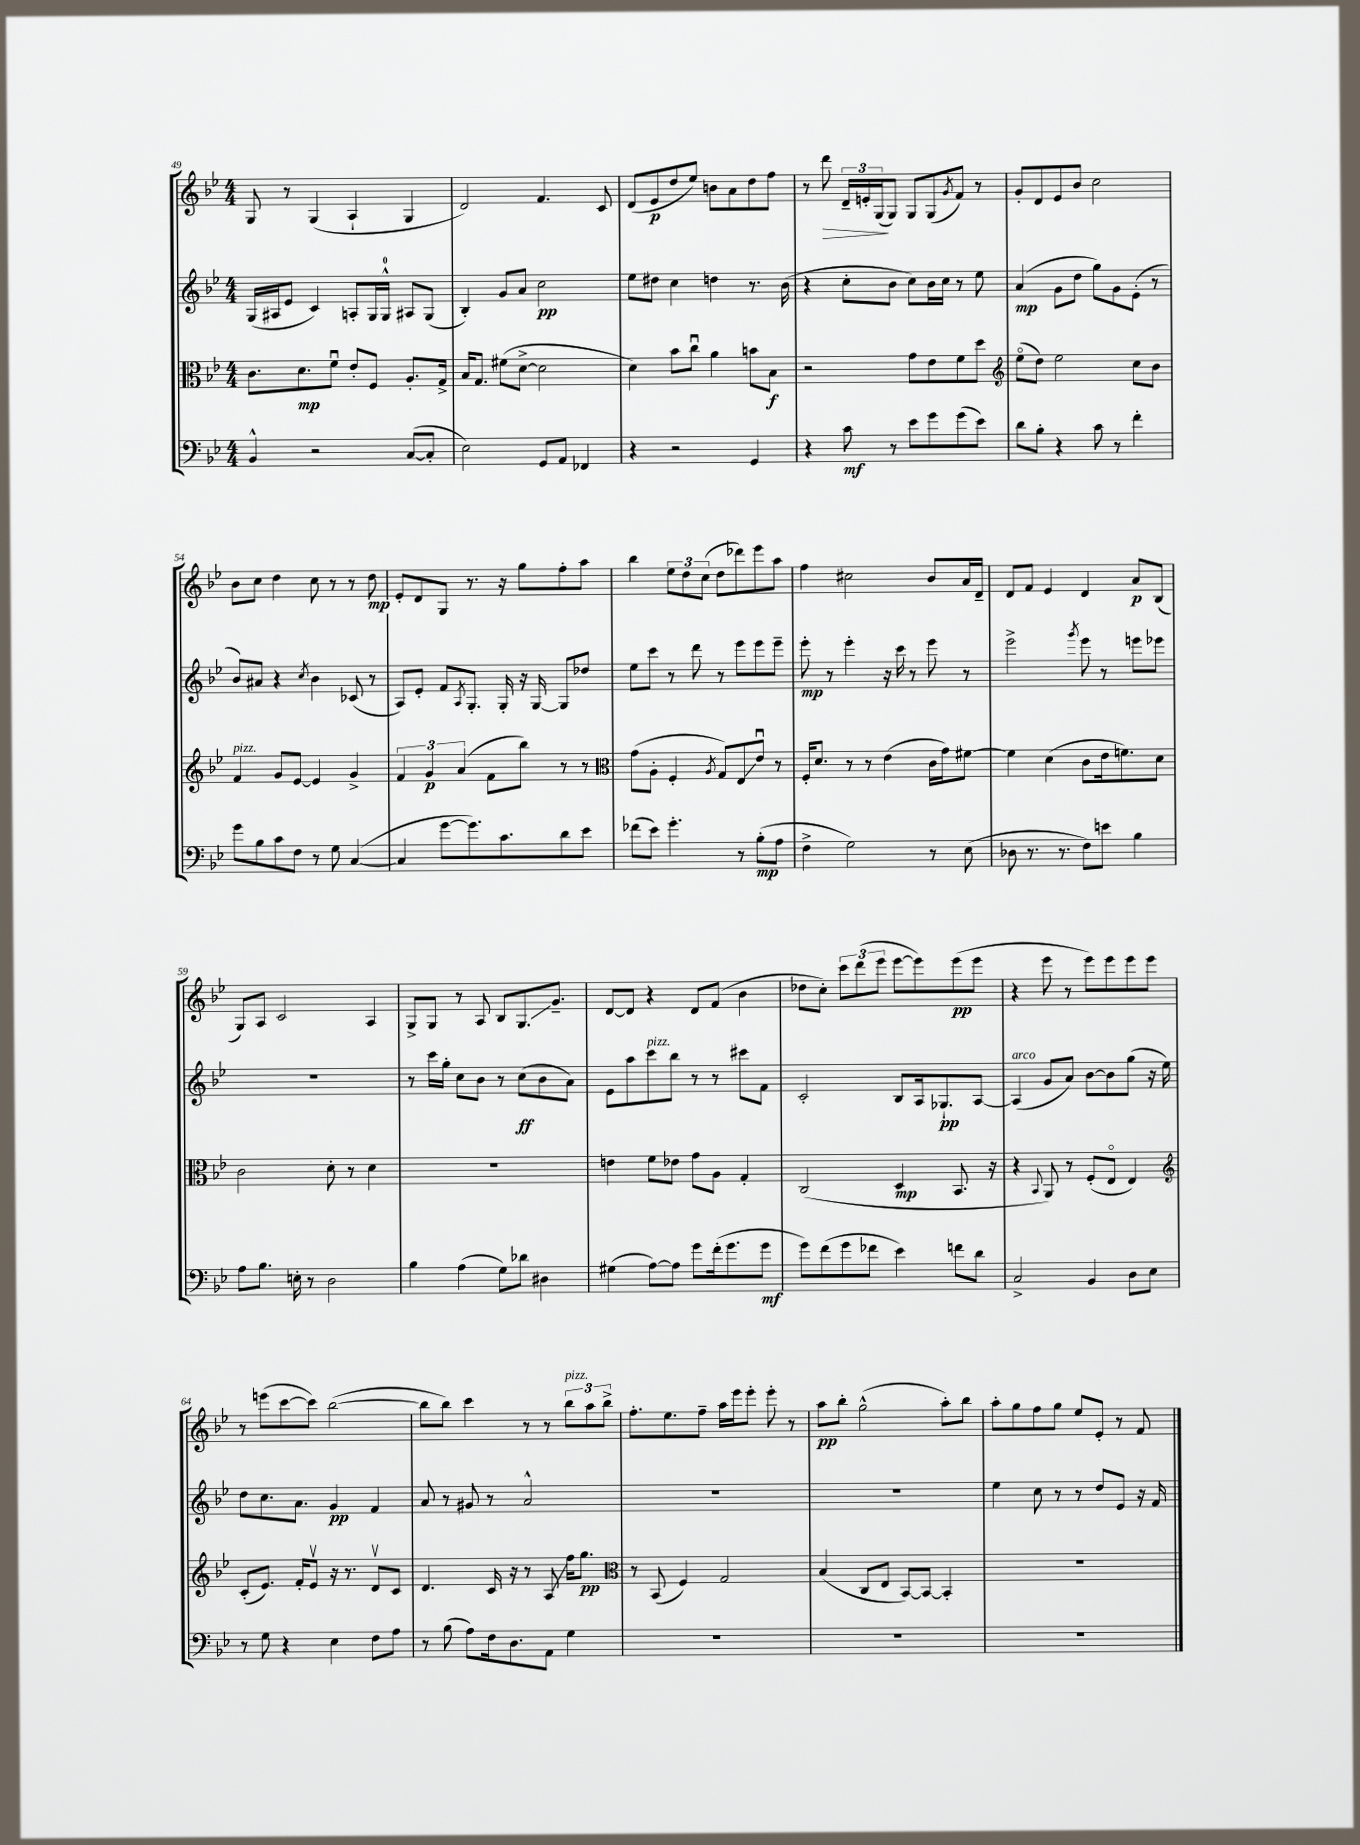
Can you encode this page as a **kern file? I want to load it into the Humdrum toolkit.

**kern	**kern	**kern	**kern
*staff4	*staff3	*staff2	*staff1
*clefF4	*clefC3	*clefG2	*clefG2
*k[b-e-]	*k[b-e-]	*k[b-e-]	*k[b-e-]
*M4/4	*M4/4	*M4/4	*M4/4
4BB-^^	8.c	(16G	8G
.	.	16A#	.
.	.	8e-	8r
.	8.d	.	.
2r	.	4c)	(4G
.	8fu	.	.
.	8e-'	8A'	4A`
.	8F	16G	.
.	.	16G^^	.
([8C	8.A'	8A#	4G
8C']	.	(8G	.
.	16G^	.	.
=	=	=	=
2E-)	16B-	4B-')	2d)
.	8.G	.	.
.	(8f#	8g	.
.	[8d^	8a	.
8GG	2d]	2cc	4.f
8AA	.	.	.
4FF-	.	.	.
.	.	.	8c
=	=	=	=
4r	4d)	8ee-	(8d
.	.	8dd#	8e-
2r	8b-	4cc	8dd
.	8ccu	.	8ee-)
.	4a	4dd	8b
.	.	.	8a
4GG	8b	8.r	8dd
.	8B-	.	8ff
.	.	(16b-	.
=	=	=	=
4r	2r	4r	8r
.	.	.	8ddd
8c	.	8cc'	24d~
.	.	.	24e'
.	.	.	(24G
8r	.	8b-	8G)
8e-	8g	8cc)	8G
8g	8e-	16b-	(8G
.	.	16cc	.
.	.	.	8qg
(8g	8f	8r	8f)
8e-)	8dd	8ee-	8r
=	=	=	=
*	*clefG2	*	*
8d	(8ee-o	(4a	8g'
8B-'	8dd)	.	8d
4r	2ee-	8g	8e-
.	.	8dd	8b-
8c	.	8gg)	2cc
8r	.	8g	.
4f'	8cc	(8e-'	.
.	8b-	8r	.
=	=	=	=
8g	4f	8b-)	8b-
8B-	.	8a#	8cc
8c	8g	4r	4dd
8F	[8e-	.	.
.	.	8qcc	.
8r	4e-]	4b-	8cc
8G	.	.	8r
([4C	4g^	(8c-	8r
.	.	8r	8dd
=	=	=	=
4C]	6f	8A)	8e-'
.	.	8e-'	8d
.	6g	.	.
[8g	.	8f	8G
.	(6a	.	.
.	.	8qA	.
8.g])	.	8.G'	8.r
.	8f	.	.
8.c	.	16G'	16r
.	8bb-)	16r	8gg
.	.	[16G	.
8d	8r	8G]	8ff'
8e-	8r	8dd-	8aa
=	=	=	=
*	*clefC3	*	*
(8f-	(8g	8ee-	4bb-
8e-)	8A'	8ccc	.
4.g'	4F'	8r	12ee-
.	.	.	12dd
.	.	8ddd	.
.	.	.	(12cc
.	8qA	.	.
.	8G)	8r	8dd
8r	8E-	8eee-	8ddd-)
(8B-'	8e-u	8eee-	8eee-
8A	8r	8eee-~	8aa
=	=	=	=
4F^	16F'	8eee-'	4ff
.	8.d	.	.
.	.	8r	.
2G)	8r	4eee-'	2cc#
.	8r	.	.
.	(4e-	16r	.
.	.	16ccc	.
.	.	8r	.
8r	16c	8eee-	8b-
.	16g)	.	.
(8E-	[8f#	8r	16a
.	.	.	16d~
=	=	=	=
8D-	4f#]	2eee-^	8d
8.r	.	.	8f
.	(4d	.	4e-
8.r	.	.	.
.	.	8qggg	.
8F)	8c	8eee-	4d
8e	16e-	8r	.
.	8.f)	.	.
4B-	.	8eee	8a
.	8d	8eee-	(8B-
=	=	=	=
8A	2c	1r	8G)
8.B-	.	.	8A
.	.	.	2c
16E'	.	.	.
8r	.	.	.
2D	8d'	.	.
.	8r	.	.
.	4d	.	4A
=	=	=	=
4B-	1r	8r	8G^
.	.	16ccc	8G
.	.	16gg'	.
(4A	.	8cc	8r
.	.	8b-	8A
8G)	.	8r	8B-
8d-	.	(8cc	8.G
4D#	.	8b-	.
.	.	.	8.g~
.	.	8a)	.
=	=	=	=
(4G#	4e	8e-	[8d
.	.	8aa	8d]
[8A)	8f	8ccc	4r
8A]	8e-	8bb-	.
8g	8g	8r	8d
(16f'	8A	8r	(8f
8.g	.	.	.
.	4G'	8ccc#	4b-
8g	.	8f	.
=	=	=	=
8g)	(2C	2c'	8dd-
(8f	.	.	8cc')
8g	.	.	12ccc
.	.	.	(12ddd
8f-	.	.	.
.	.	.	12eee-
4e-)	4D	8B-	[8eee-
.	.	16A	8eee-])
.	.	8.G-`	.
8f	8.BB-	.	(8eee-
8d	.	[8A	8eee-
.	16r	.	.
=	=	=	=
2C^	4r	(4A]	4r
.	8qqBB-	.	.
.	8AA)	8g	8eee-
.	8r	8a)	8r
4BB-	(8F'	[8b-	8eee-)
.	8E-o	8b-]	8eee-
8D	4E-)	(8gg	8eee-
8E-	.	16r	8eee-
.	.	16ee-)	.
=	=	=	=
*	*clefG2	*	*
8r	(8c'	8dd	8r
8G	8.e-)	8.cc	(8eee
4r	.	.	[8ccc
.	16f'	8.a	.
.	8e-v	.	8ccc])
4E-	16r	4g	([2bb-
.	8.r	.	.
8F	8dv	4f	.
8A	8c	.	.
=	=	=	=
8r	4.d	8a	8bb-]
(8B-	.	8r	8bb-)
8A)	.	8g#	4ccc
16F	16c	8r	.
8.D	16r	.	.
.	8r	2a^^	8r
8AA	8A	.	8r
4G	16ff	.	12bb-
.	8.gg	.	.
.	.	.	12aa
.	.	.	12bb-^
=	=	=	=
*	*clefC3	*	*
1r	8r	1r	8.ff'
.	(8BB-	.	.
.	.	.	8.ee-
.	4F)	.	.
.	.	.	8ff~
.	2G	.	16aa
.	.	.	16eee-
.	.	.	8eee-'
.	.	.	8eee-'
.	.	.	8r
=	=	=	=
1r	(4B-	1r	8aa
.	.	.	8bb-'
.	8C	.	(2gg^^
.	8E-	.	.
.	[8BB-)	.	.
.	8BB-_	.	.
.	4BB-']	.	8aa')
.	.	.	8bb-
=	=	=	=
1r	1r	4ee-	8aa'
.	.	.	8gg
.	.	8cc	8ff
.	.	8r	8gg
.	.	8r	8ee-
.	.	8dd	8e-'
.	.	8e-	8r
.	.	16r	8f
.	.	16f	.
==	==	==	==
*-	*-	*-	*-
